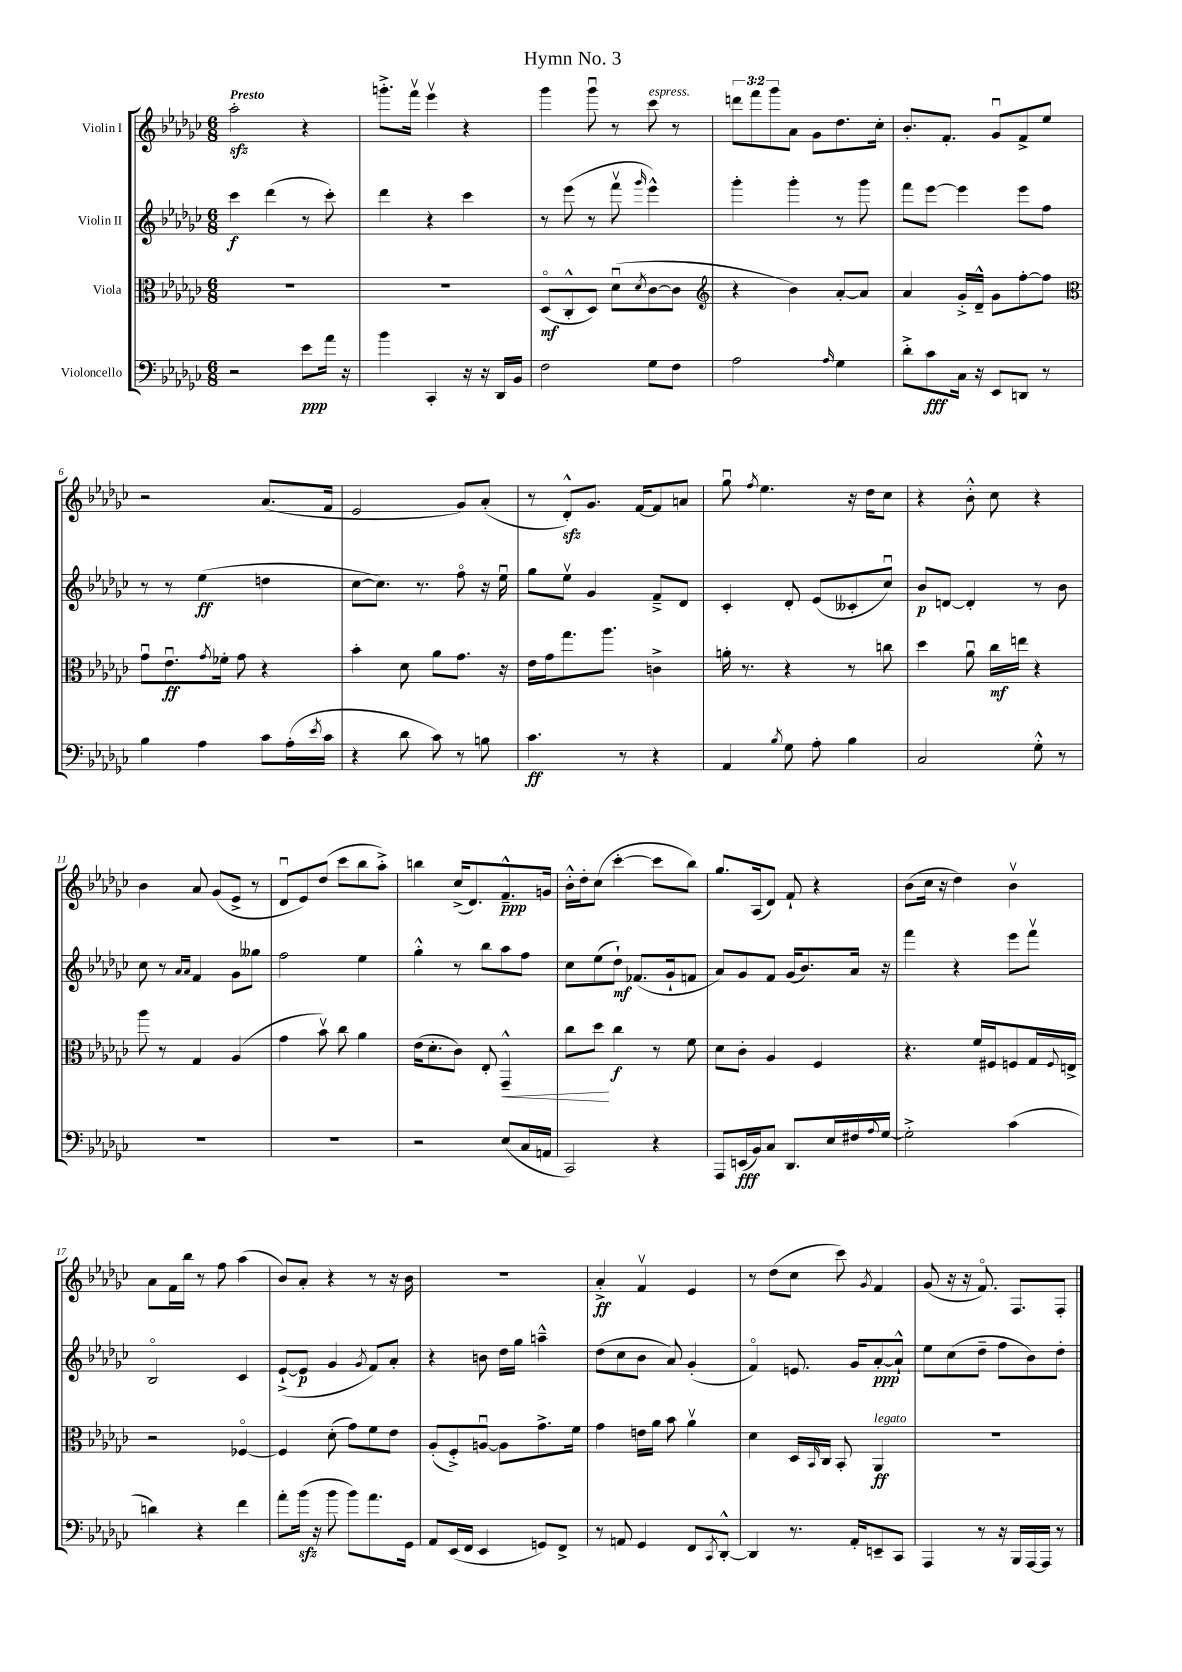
\header { title = "Hymn No. 3" }
<<
\new StaffGroup <<
\new Staff = "s0" \with { instrumentName = "Violin I" } {
    \clef treble \key ges \major \numericTimeSignature \time 6/8 \override Staff.TupletNumber.text = #tuplet-number::calc-fraction-text \tempo "Presto"
    aes''2-.\sfz r4 |
    g'''8.-.-> f'''16\upbow ees'''4\upbow r4 |
    ges'''4 ges'''8\downbow r8 ces'''8^\markup { \italic "espress." } r8 |
    \tuplet 3/2 { d'''8 f'''8 ges'''8 } aes'8 ges'8 des''8. ces''16-. |
    bes'8.-. f'8.-. ges'8\downbow f'8-> ees''8 |
    r2 aes'8.( f'16 |
    ees'2 ges'8) aes'8-.( |
    r8 des'8-.-^\sfz) ges'8. f'16~ f'8 a'8 |
    ges''8\downbow \acciaccatura { f''8 } ees''4. r16 des''16 ces''8 |
    r4 bes'8-.-^ ces''8 r4 |
    bes'4 aes'8 ges'8( ees'8-> r8 |
    des'8\downbow ees'8) des''8( ces'''8 bes''8 aes''8-.->) |
    b''4 ces''16->( des'8.) f'8.---^\ppp g'16 |
    bes'16-.-^ des''16-. ces''8( ces'''4~-. ces'''8 bes''8) |
    ges''8. aes16( des'8) f'8-! r4 |
    bes'8( ces''16 r16 des''4) bes'4\upbow |
    aes'8 f'16 bes''16 r8 f''8 aes''4( |
    bes'8) aes'8-. r4 r8 r16 bes'16 |
    R2. |
    aes'4-.->\ff f'4\upbow ees'4 |
    r8 des''8( ces''8 ces'''8) \acciaccatura { ges'8 } f'4 |
    ges'8( r16 r16 f'8.\flageolet) f8. f8-. \bar "|." |
}
\new Staff = "s1" \with { instrumentName = "Violin II" } {
    \clef treble \key ges \major \numericTimeSignature \time 6/8
    ces'''4\f des'''4( r8 ces'''8-.) |
    des'''4 r4 ces'''4 |
    r8 ees'''8( r8 f'''8\upbow \grace { ges'''16 } ees'''4-^) |
    ges'''4-. ges'''4-. r8 ges'''8 |
    f'''8 ees'''8~ ees'''4 ees'''8 f''8 |
    r8 r8 ees''4\ff( d''4 |
    ces''8~ ces''8.) r8. f''8\flageolet r16 ees''16\downbow |
    ges''8 ees''8\upbow ges'4 f'8---> des'8 |
    ces'4-. des'8-. ees'8( ceses'8-. ces''8\downbow) |
    bes'8\p d'8~ d'4-. r8 bes'8 |
    ces''8 r8 \grace { aes'16 aes'16 } f'4 ges'8 geses''8 |
    f''2 ees''4 |
    ges''4-.-^ r8 bes''8 aes''8 f''8 |
    ces''8 ees''8( des''8-!\mf) fes'8.( ges'16-! f'8 |
    aes'8) ges'8 f'8 ges'16( bes'8.) aes'16 r16 |
    f'''4 r4 ees'''8 f'''8\upbow |
    bes2\flageolet ces'4 |
    ees'8~-!->( ees'8\p ges'4 \acciaccatura { ges'8 } f'8) aes'8-. |
    r4 b'8 des''16 ges''16 a''4---^ |
    des''8( ces''8 bes'8 aes'8) ges'4-.( |
    f'4\flageolet) e'8. ges'16 aes'8~-.\ppp aes'8-!-^ |
    ees''8 ces''8( des''8-- f''8 bes'8) des''8-. \bar "|." |
}
\new Staff = "s2" \with { instrumentName = "Viola" } {
    \clef alto \key ges \major \numericTimeSignature \time 6/8
    R2. |
    R2. |
    des8\flageolet\mf( ces8-.-^ des8) des'8\downbow( \acciaccatura { des'8 } ces'8~ ces'8 |
    \clef treble r4 bes'4) aes'8~-. aes'8 |
    aes'4 ges'16-.-> des'16---^ ges'8 f''8~-. f''8 |
    \clef alto ges'8\downbow ees'8.\downbow\ff \acciaccatura { ges'8 } fes'16-. ges'8 r4 |
    bes'4-. des'8 aes'8 ges'8. r16 |
    ees'16 ges'16 ges''8. aes''8. c'4-> |
    a'16-. r8. r4 r8 c''8 |
    des''4 aes'8\downbow ces''16\mf e''16 r4 |
    aes''8 r8 ges4 aes4( |
    ges'4 bes'8\upbow) ces''8 aes'4 |
    ees'16( des'8.-. ces'8) ees8-. ges,4---^\< |
    ces''8 des''8\! ces''4\f r8 f'8 |
    des'8 ces'8-. aes4 f4 |
    r4. f'16 fis16 f8 ges16 \appoggiatura { f8 } e16-> |
    r2 fes4~\flageolet |
    fes4 des'8-.( ges'8) f'8 ees'8 |
    aes8-.( f8-.->) a8~\downbow a8 ges'8.-> f'16 |
    ges'4 e'16 aes'16 bes'8 aes'4\upbow |
    des'4 des16 \grace { bes,16 } ces16 bes,8-. aes,4\ff^\markup { \italic "legato" } |
    R2. \bar "|." |
}
\new Staff = "s3" \with { instrumentName = "Violoncello" } {
    \clef bass \key ges \major \numericTimeSignature \time 6/8
    r2 ees'8\ppp aes'16 r16 |
    bes'4 ces,4-. r16 r16 des,16 bes,16 |
    f2 ges8 f8 |
    aes2 \grace { aes16 } ges4 |
    des'8-.-> ces'8\fff ces16 r16 ees,8 d,8 r8 |
    bes4 aes4 ces'8 aes16-.( \acciaccatura { ees'8 } ces'16 |
    r4 des'8 ces'8) r8 b8 |
    ces'4.\ff r8 r4 |
    aes,4 \acciaccatura { bes8 } ges8 aes8-. bes4 |
    ces2 ges8-.-^ r8 |
    R2. |
    R2. |
    r2 ees8( ces16 a,16 |
    ces,2) r4 |
    aes,,8 e,16\fff( bes,16) ces8 des,8. ees16 fis16 \appoggiatura { aes8 } ges16~ |
    ges2-.-> ces'4( |
    d'4) r4 f'4 |
    aes'8-. bes'16\sfz( r16 bes'8 bes'8) aes'8. ges,16 |
    aes,8 ees,16( f,16 ees,4 g,8) f,8-> |
    r8 a,8 ges,4 f,8 \acciaccatura { ces,8 } des,8~-.-^ |
    des,4 r8. aes,16-. e,8-- ces,8 |
    aes,,4 r8 r16 bes,,16 aes,,16~ aes,,16 r8 \bar "|." |
}
>>
>>
